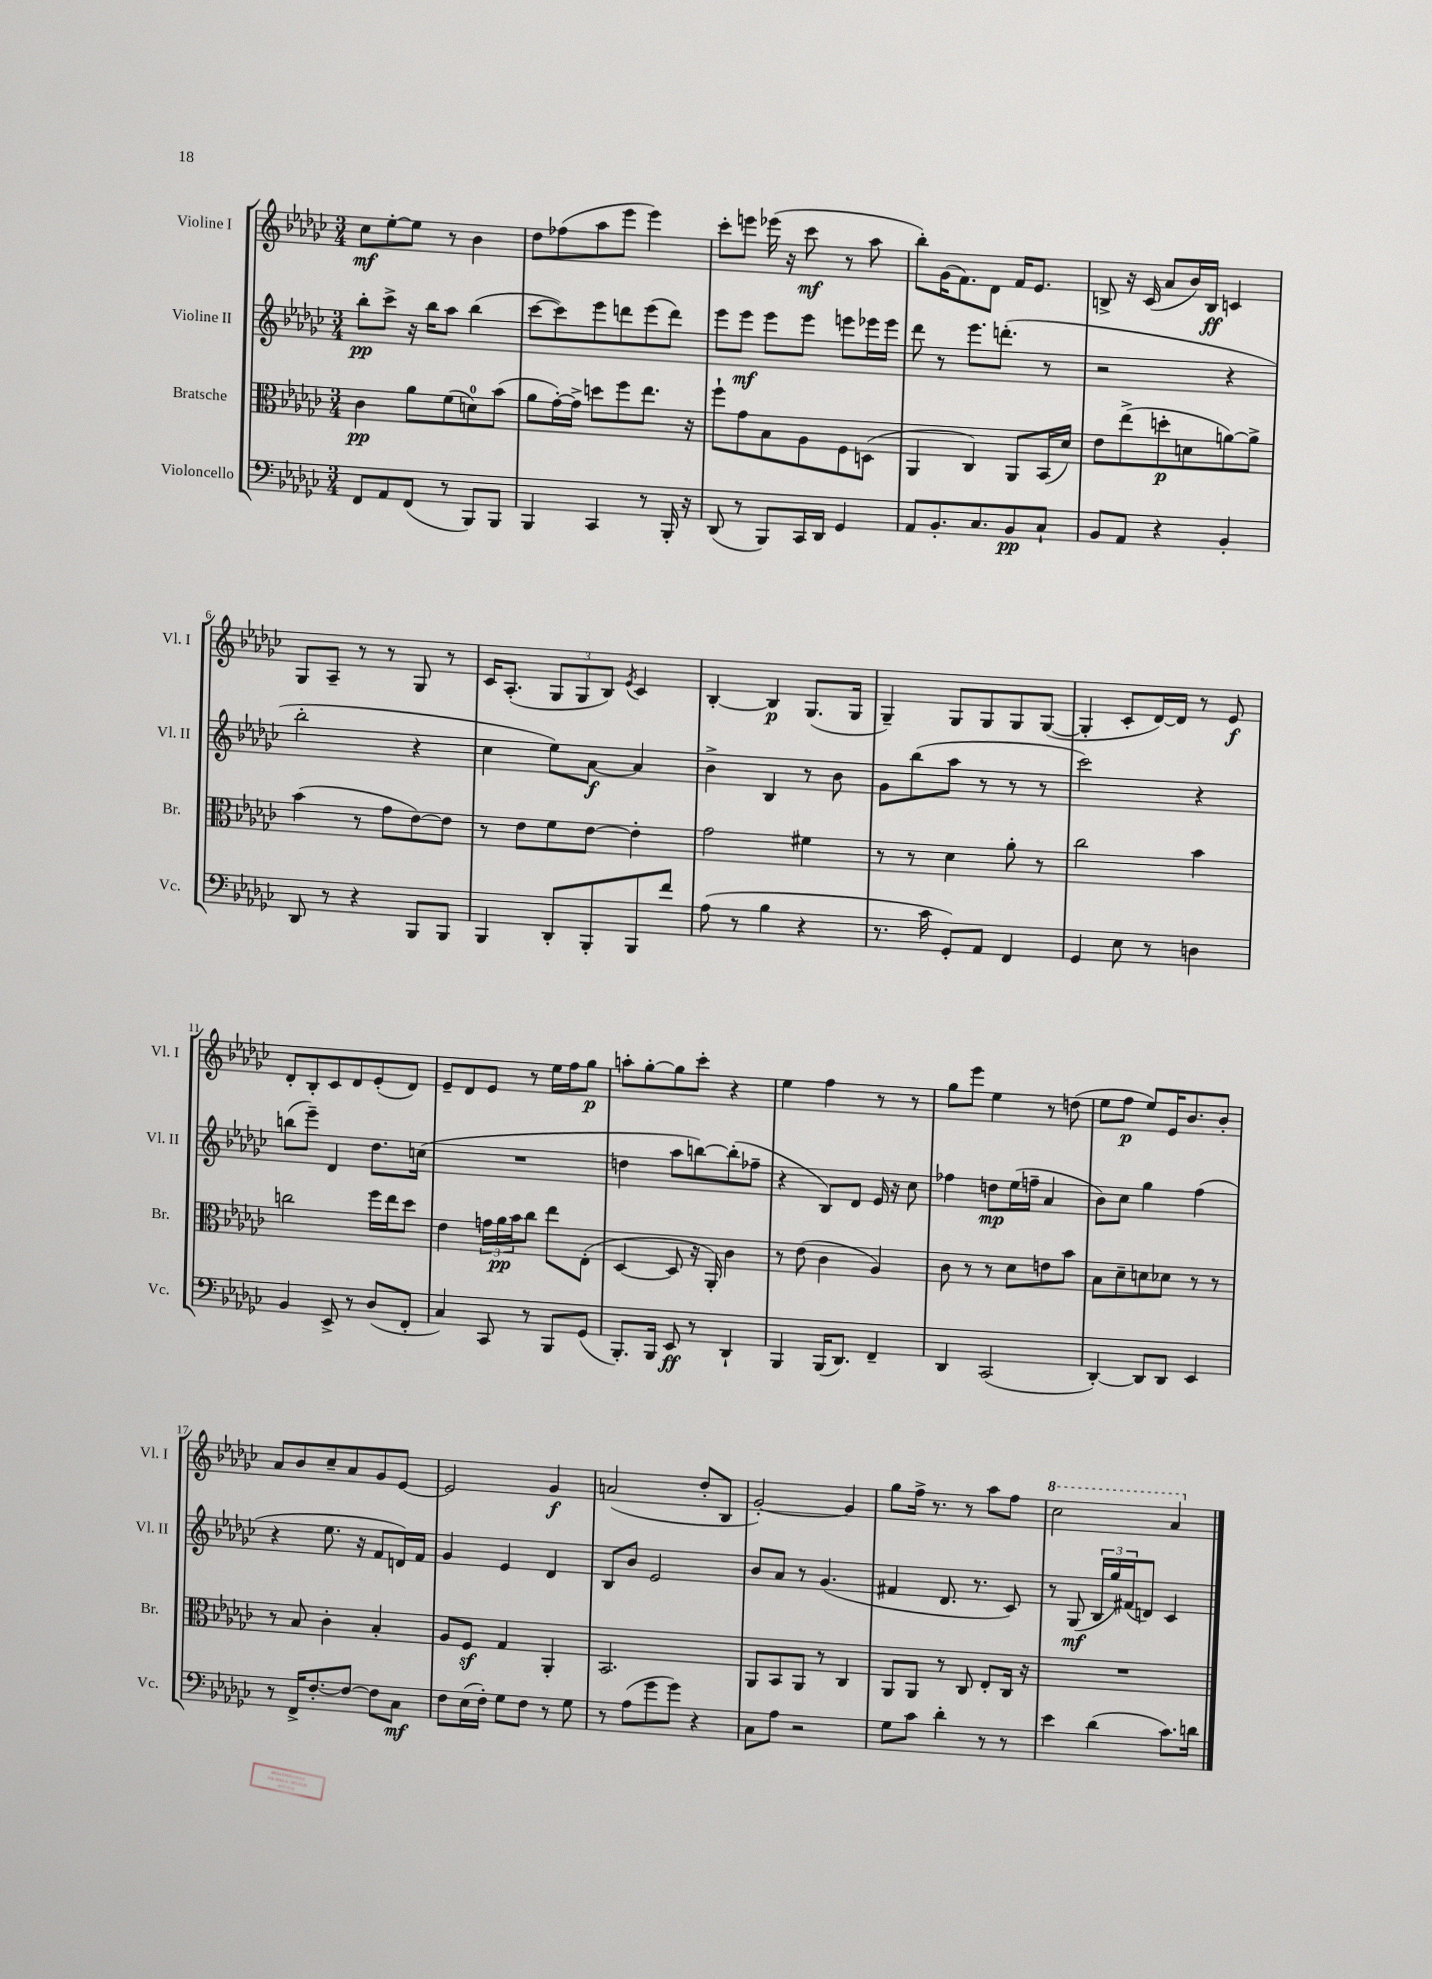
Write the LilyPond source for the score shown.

<<
\new StaffGroup <<
\new Staff = "s0" \with { instrumentName = "Violine I" shortInstrumentName = "Vl. I" } {
    \clef treble \key ges \major \numericTimeSignature \time 3/4
    ces''8\mf ees''8~-. ees''8 r8 bes'4 |
    des''8 fes''8( aes''8 ees'''8 ees'''4) |
    ces'''8-. e'''8 ees'''16( r16 ces'''8\mf r8 aes''8 |
    bes''8-.) ges'16( f'8.) des'8 f'16 ees'8. |
    b8-> r16 ces'16( aes'8 bes'16) b16\ff c'4 |
    ges8 aes8-- r8 r8 ges8 r8 |
    ces'16 aes8.-.( \tuplet 3/2 { ges8 ges8 bes8) } \acciaccatura { ees'8 } ces'4 |
    bes4~-. bes4\p ges8.( ges16 |
    ges4--) ges8 ges8 ges8 ges8~( |
    ges4-. ces'8-. des'16~) des'16 r8 ees'8\f |
    des'8-. bes8-. ces'8 des'8 ees'8-.( des'8) |
    ees'8-- des'8 ees'8 r8 ees''16 f''16 ges''8\p |
    a''8-. ges''8~-. ges''8 ces'''8-. r4 |
    ees''4 f''4 r8 r8 |
    ges''8 ees'''8 ees''4 r8 d''8( |
    ees''8 f''8\p ees''8) ees'16 bes'8. bes'8-. |
    aes'8 bes'8 ces''8-- aes'8 ges'8 ees'8~ |
    ees'2 ges'4\f |
    a'2( des''8-. bes8 |
    ges'2~-.) ges'4 |
    ges''8 f''16-> r8. r8 aes''8 f''8 |
    \ottava #1 ces'''2 aes''4 \ottava #0 \bar "|." |
}
\new Staff = "s1" \with { instrumentName = "Violine II" shortInstrumentName = "Vl. II" } {
    \clef treble \key ges \major \numericTimeSignature \time 3/4
    bes''8-.\pp ces'''8-> r16 bes''16 aes''8 bes''4( |
    ces'''8~ ces'''8) ees'''8 d'''8 ees'''8( d'''8) |
    ees'''8 ees'''8\mf ees'''8 ees'''8 e'''8 ees'''16 ees'''16 |
    des'''8 r8 ees'''8. d'''8.-.( r8 |
    r2 r4 |
    bes''2-. r4 |
    ces''4 ees''8) aes'8~\f aes'4 |
    bes'4-> bes4 r8 bes'8 |
    ges'8 bes''8( aes''8 r8 r8 r8 |
    ces'''2) r4 |
    b''8( ees'''8--) des'4 des''8. c''16( |
    R2. |
    d''4 aes''8 b''8~) b''8-.( fes''8-- |
    r4 bes8) des'8 ees'16 r16 ces''8 |
    fes''4 d''8\mp ees''16( f''16-- aes'4 |
    bes'8) ces''8 ges''4 f''4( |
    r4 ees''8. r16 f'8 d'16) f'16 |
    ges'4 ees'4 des'4 |
    bes8 bes'8 ees'2 |
    bes'8 aes'8 r8 ges'4.( |
    fis'4 des'8. r8. ces'8) |
    r8 ges8\mf( \tuplet 3/2 { bes16 ges''16) fis'16( } d'8) ces'4 \bar "|." |
}
\new Staff = "s2" \with { instrumentName = "Bratsche" shortInstrumentName = "Br." } {
    \clef alto \key ges \major \numericTimeSignature \time 3/4
    ces'4\pp aes'8 f'8( d'8-0) bes'8( |
    aes'8 ges'16~-.) ges'16-> d''8 f''8 ees''8. r16 |
    f''8-! ges'8 bes8 aes8 f8 d8( |
    aes,4 ces4) aes,8 bes,16( des'16) |
    ees'8 ees''8->( d''8-.\p d'8 a'8~) a'8-> |
    bes'4( r8 ges'8 ees'8~) ees'8 |
    r8 ees'8 f'8 ees'8~ ees'4-. |
    ges'2 fis'4 |
    r8 r8 des'4 aes'8-. r8 |
    ces''2 bes'4 |
    c''2 f''16 ees''16 des''8 |
    ees'4 \tuplet 3/2 { g'16 aes'16\pp bes'16 } ces''8 ees''8 ees8-.( |
    des4~ des8 r16 aes,16-.) ces'4 |
    r8 ees'8( ces'4 aes4) |
    ces'8 r8 r8 des'8 e'8 bes'8 |
    bes8 des'8-- d'8 des'8 r8 r8 |
    r8 bes8 ces'4-. bes4-. |
    aes8 f8\sf ges4 aes,4-. |
    bes,2. |
    aes,8 bes,8 aes,8 r8 ces4 |
    aes,8 aes,8 r8 ces8 ees8-. ces16 r16 |
    R2. \bar "|." |
}
\new Staff = "s3" \with { instrumentName = "Violoncello" shortInstrumentName = "Vc." } {
    \clef bass \key ges \major \numericTimeSignature \time 3/4
    f,8 aes,8 f,8( r8 bes,,8) bes,,8 |
    bes,,4 ces,4 r8 bes,,16-. r16 |
    des,8( r8 bes,,8) ces,16 des,16 ges,4 |
    aes,8 bes,8.-. ces8. bes,8\pp ces8-! |
    bes,8 aes,8 r4 bes,4-. |
    des,8 r8 r4 bes,,8 bes,,8 |
    bes,,4 des,8-. bes,,8-. bes,,8 f'8 |
    aes8( r8 bes4 r4 |
    r8. ces'16 ges,8-.) aes,8 f,4 |
    ges,4 ees8 r8 d4 |
    bes,4 ees,8-> r8 des8( f,8-. |
    ces4) ces,8 r8 bes,,8 ges,8( |
    bes,,8.-.) bes,,16 ees,8\ff r8 des,4-! |
    bes,,4 bes,,16( des,8.) f,4-- |
    des,4 ces,2( |
    des,4~-.) des,8 des,8 ees,4 |
    r8 f,16-> f8.~-. f8~ f8 ces8\mf |
    f8 ees16( f16-.) ges8 f8 r8 ges8 |
    r8 aes8( ges'8 ges'8) r4 |
    ces8 aes8 r2 |
    ges8 ces'8 des'4-. r8 r8 |
    ees'4 des'4( ces'8.) d'16 \bar "|." |
}
>>
>>
